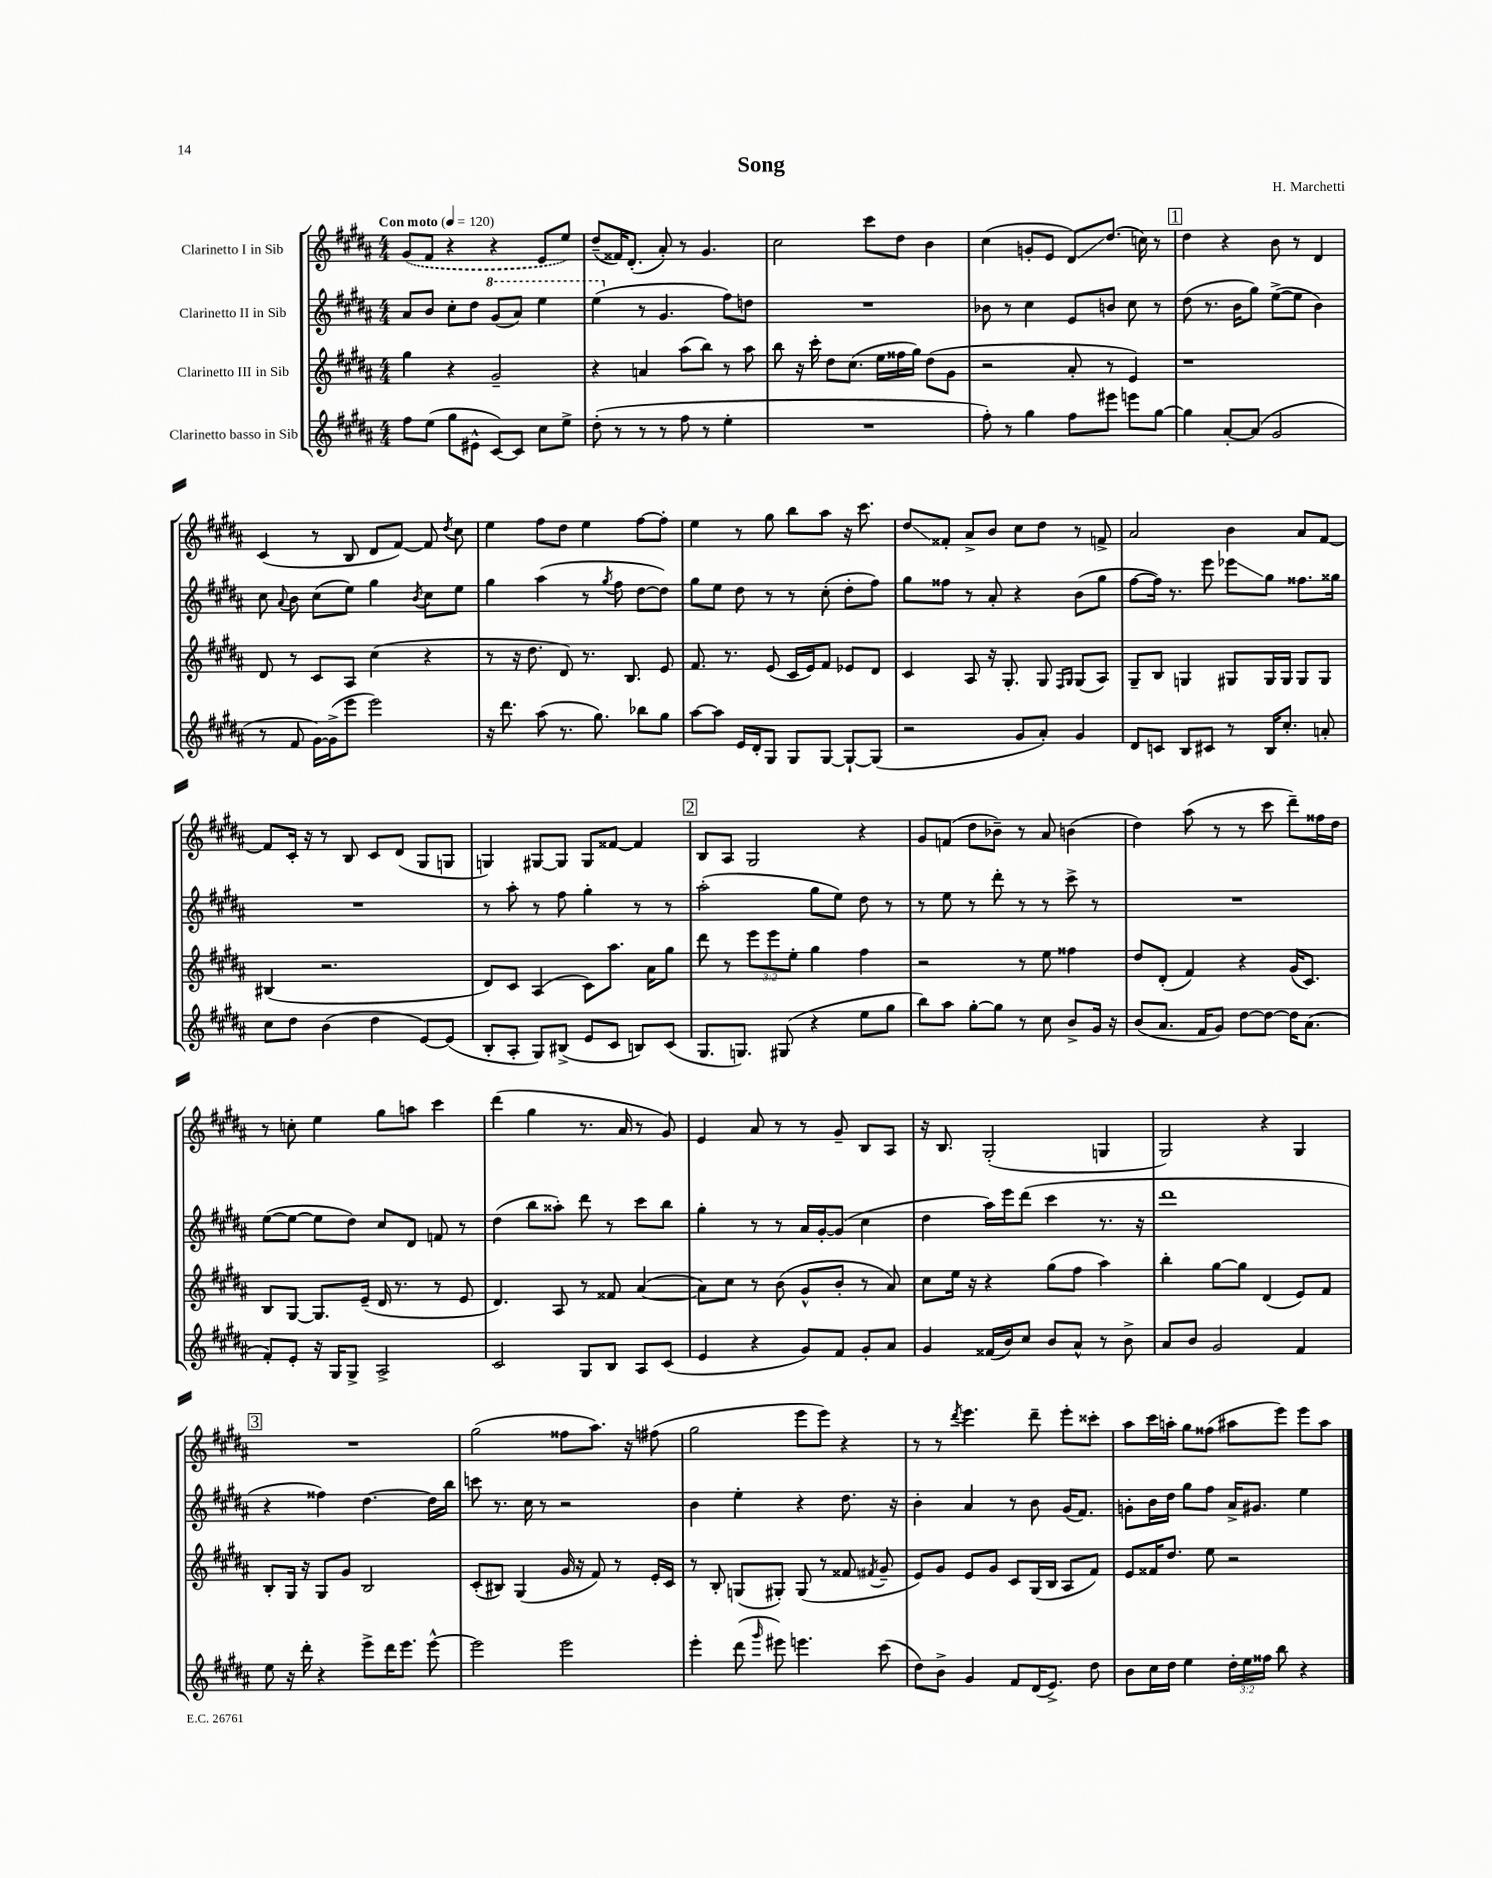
\header { title = "Song" composer = "H. Marchetti" }
<<
\new StaffGroup <<
\new Staff = "s0" \with { instrumentName = "Clarinetto I in Sib" } {
    \clef treble \key b \major \numericTimeSignature \time 4/4 \tempo "Con moto" 4 = 120
    \autoBeamOff \once \slurDashed gis'8[( fis'8] r4 r4 e'8[ e''8]) |
    dis''8[--( fisis'16) dis'8.]-.( ais'8-.) r8 gis'4. |
    cis''2 cis'''8[ dis''8] b'4 |
    cis''4( g'8[-. e'8] dis'8[\glissando) dis''8.]( c''16) r8 |
    \mark \markup { \box "1" } dis''4 r4 b'8 r8 dis'4 |
    cis'4( r8 b8 dis'8[ fis'8]~) fis'8 \acciaccatura { dis''8 } cis''8 |
    e''4 fis''8[ dis''8] e''4 fis''8[~ fis''8]-. |
    e''4 r8 gis''8 b''8[ ais''8] r16 cis'''8. |
    dis''8[\glissando fisis'8]-. ais'8[-> b'8] cis''8[ dis''8] r8 f'8-> |
    ais'2 b'4 ais'8[ fis'8]~ |
    fis'8[ cis'16]-. r16 r8 b8 cis'8[ dis'8]( gis8[ g8] |
    g4) gis8[~ gis8] gis8[ fisis'8]~ fisis'4 |
    \mark \markup { \box "2" } b8[ ais8] gis2 r4 |
    gis'8[ f'8]( dis''8[ bes'8]--) r8 ais'8 b'4( |
    dis''4) ais''8( r8 r8 cis'''8 dis'''8[--) fisis''16 dis''16] |
    r8 c''8-. e''4 gis''8[ a''8] cis'''4 |
    dis'''4( gis''4 r8. ais'16 r8 gis'8) |
    e'4 ais'8 r8 r8 gis'8-- b8[ ais8] |
    r16 b8. gis2-.( g4 |
    gis2) r4 gis4 |
    \mark \markup { \box "3" } R1 |
    gis''2( fisis''8[ ais''8.]) r16 fis''8( |
    gis''2 e'''8[ e'''8]) r4 |
    r8 r8 \acciaccatura { dis'''8 } e'''4. dis'''8-- e'''8[-. cisis'''8]-. |
    ais''8[ cis'''16 a''16]-. gis''8[ fisis''8]( ais''8[ e'''8]) e'''8[ ais''8] \bar "|." |
}
\new Staff = "s1" \with { instrumentName = "Clarinetto II in Sib" } {
    \clef treble \key b \major \numericTimeSignature \time 4/4
    \autoBeamOff ais'8[ b'8] cis''8[-. dis''8] \ottava #1 gis''8[( ais''8]) e'''4 |
    e'''4( \ottava #0 r8 gis'4. fis''8[) d''8] |
    R1 |
    bes'8 r8 cis''4 e'8[ b'8] cis''8 r8 |
    \mark \markup { \box "1" } dis''8( r8. b'16[ gis''8]) e''8[~->( e''8] b'4) |
    cis''8 \appoggiatura { ais'8 } b'8 cis''8[( e''8]) gis''4 \acciaccatura { b'8 } cis''8[ e''8] |
    gis''4 ais''4( r8 \acciaccatura { gis''8 } fis''8 dis''8[~ dis''8]) |
    gis''8[ e''8] dis''8 r8 r8 cis''8-.( dis''8[-. fis''8]) |
    gis''8[ fisis''8] r8 ais'8-. r4 b'8[( gis''8] |
    fis''8[~ fis''16]) r8. e'''8 ees'''8[\glissando gis''8] fisis''8.[ gisis''16] |
    R1 |
    r8 ais''8-. r8 fis''8 gis''4-. r8 r8 |
    \mark \markup { \box "2" } ais''2-.( gis''8[ e''8]) dis''8 r8 |
    r8 e''8 r8 dis'''8-. r8 r8 cis'''8-> r8 |
    R1 |
    e''8[~( e''8]~ e''8[ dis''8]) cis''8[ dis'8] f'8 r8 |
    dis''4( b''8[ aisis''8]-.) dis'''8 r8 cis'''8[ b''8] |
    gis''4-. r8 r8 ais'16[ gis'16~-. gis'8]( cis''4 |
    dis''4 ais''16[) e'''16 dis'''8]( cis'''4 r8. r16 |
    dis'''1 |
    \mark \markup { \box "3" } r4 fisis''4) dis''4.~ dis''16[ b''16] |
    c'''8 r8. cis''16 r8 r2 |
    b'4 e''4-. r4 dis''8. r16 |
    b'4-. ais'4 r8 b'8 gis'16[( fis'8.]) |
    g'8[-. b'16 dis''16] gis''8[ fis''8] ais'16[-> gis'8.] e''4 \bar "|." |
}
\new Staff = "s2" \with { instrumentName = "Clarinetto III in Sib" } {
    \clef treble \key b \major \numericTimeSignature \time 4/4 \override Staff.TupletNumber.text = #tuplet-number::calc-fraction-text
    \autoBeamOff gis''4 r4 gis'2-- |
    r4 a'4 ais''8[( b''8]) r8 ais''8 |
    b''8 r16 cis'''16-. dis''8[ cis''8.]( e''16[ fisis''16 gis''16]) dis''8[( gis'8] |
    r2 ais'8-. r8 e'4) |
    \mark \markup { \box "1" } r1 |
    dis'8 r8 cis'8[ ais8] cis''4( r4 |
    r8 r16 dis''8. dis'8) r8. b8. e'8 |
    fis'8. r8. e'8( cis'16[ e'16) fis'8] ees'8[ dis'8] |
    cis'4 ais8 r16 gis8.-. gis8 \grace { fis16[ gis16] } gis8[( ais8]) |
    gis8[-- b8] g4 gis8[ gis16 gis16] gis8[ gis8] |
    bis4( r2. |
    dis'8[) cis'8] ais4( cis'8[) ais''8.] ais'16[ gis''8] |
    \mark \markup { \box "2" } dis'''8 r8 \tuplet 3/2 { e'''8[ e'''8 e''8]-. } gis''4 fis''4 |
    r2 r8 e''8 fisis''4 |
    dis''8[ dis'8]-.( fis'4) r4 gis'16[( cis'8.]) |
    b8[ gis8]~ gis8.[ e'16]--( dis'16 r8. r8 e'8 |
    dis'4.) ais8 r8 fisis'8 ais'4~( |
    ais'8[) cis''8] r8 b'8( gis'8[-^ b'8]-. r8 ais'8) |
    cis''8[ e''16] r16 r4 gis''8[( fis''8] ais''4) |
    b''4-. gis''8[~ gis''8] dis'4( e'8[) fis'8] |
    \mark \markup { \box "3" } b8[-. gis16] r16 gis8[ gis'8] b2 |
    cis'8[-.( bis8]) gis4( gis'16 r16 fis'8) r8 e'16[-. cis'16] |
    r8 b8-. g8[( gis8]-.) gis8( r8 fisis'8 \acciaccatura { fis'8 } gis'8-- |
    e'8[) gis'8] e'8[ gis'8] cis'8[ gis16( b16] ais8[ fis'8]) |
    e'8[ fisis'16 dis''8.] e''8 r2 \bar "|." |
}
\new Staff = "s3" \with { instrumentName = "Clarinetto basso in Sib" } {
    \clef treble \key b \major \numericTimeSignature \time 4/4 \override Staff.TupletNumber.text = #tuplet-number::calc-fraction-text
    \autoBeamOff fis''8[ e''8]( gis''8[ eis'8]-^ cis'8[~) cis'8] cis''8[ e''8]-> |
    dis''8-.( r8 r8 r8 fis''8 r8 e''4-. |
    R1 |
    fis''8-.) r8 gis''4 fis''8[ eis'''8] e'''8[ gis''8]~ |
    \mark \markup { \box "1" } gis''4 ais'8[~-. ais'8]( gis'2 |
    r8 fis'8 gis'16[~) gis'16->( e'''8] e'''2) |
    r16 dis'''8. ais''8( r8. gis''8.) bes''8[ gis''8] |
    ais''8[~ ais''8] e'16[ dis'16-. gis8] gis8[ gis8]~ gis8[~-! gis8]( |
    r2 gis'8[ ais'8]-.) gis'4 |
    dis'8[ c'8] b8[ cis'8] r8 b16[ cis''8.]-. a'8-. |
    cis''8[ dis''8] b'4( dis''4 e'8[~) e'8]( |
    b8[-. ais8]-. gis8[) bis8]->( e'8[ cis'8] b8[) cis'8]( |
    \mark \markup { \box "2" } gis8.[ g8.]) gis8( r4 e''8[ gis''8] |
    b''8[) ais''8] gis''8[~-. gis''8] r8 cis''8 b'8[-> gis'16] r16 |
    b'8[( ais'8.] fis'16[ gis'8]) dis''8[~ dis''8]~ dis''16[ ais'8.]( |
    fis'8[-.) e'8]-. r16 gis16[ gis8]-> ais2-> |
    cis'2 gis8[ b8] ais8[ cis'8]( |
    e'4 r4 gis'8[) fis'8] gis'8[-. ais'8] |
    gis'4 fisis'16[( b'16) cis''8] b'8[ ais'8]-^ r8 b'8-> |
    ais'8[ b'8] gis'2 fis'4 |
    \mark \markup { \box "3" } e''8 r16 dis'''16-. r4 e'''8[-> dis'''16 e'''8.] e'''8~-^ |
    e'''2 e'''2 |
    e'''4-. dis'''8( \grace { gis'''16 } eis'''8) e'''4. cis'''8( |
    dis''8[) b'8]-> gis'4 fis'8[ dis'16( e'8.]->) dis''8 |
    b'8[ cis''16 dis''16] e''4 \tuplet 3/2 { dis''16[-. e''16 fisis''16] } b''8 r4 \bar "|." |
}
>>
>>
\layout { \context { \Score \remove "Bar_number_engraver" } }
